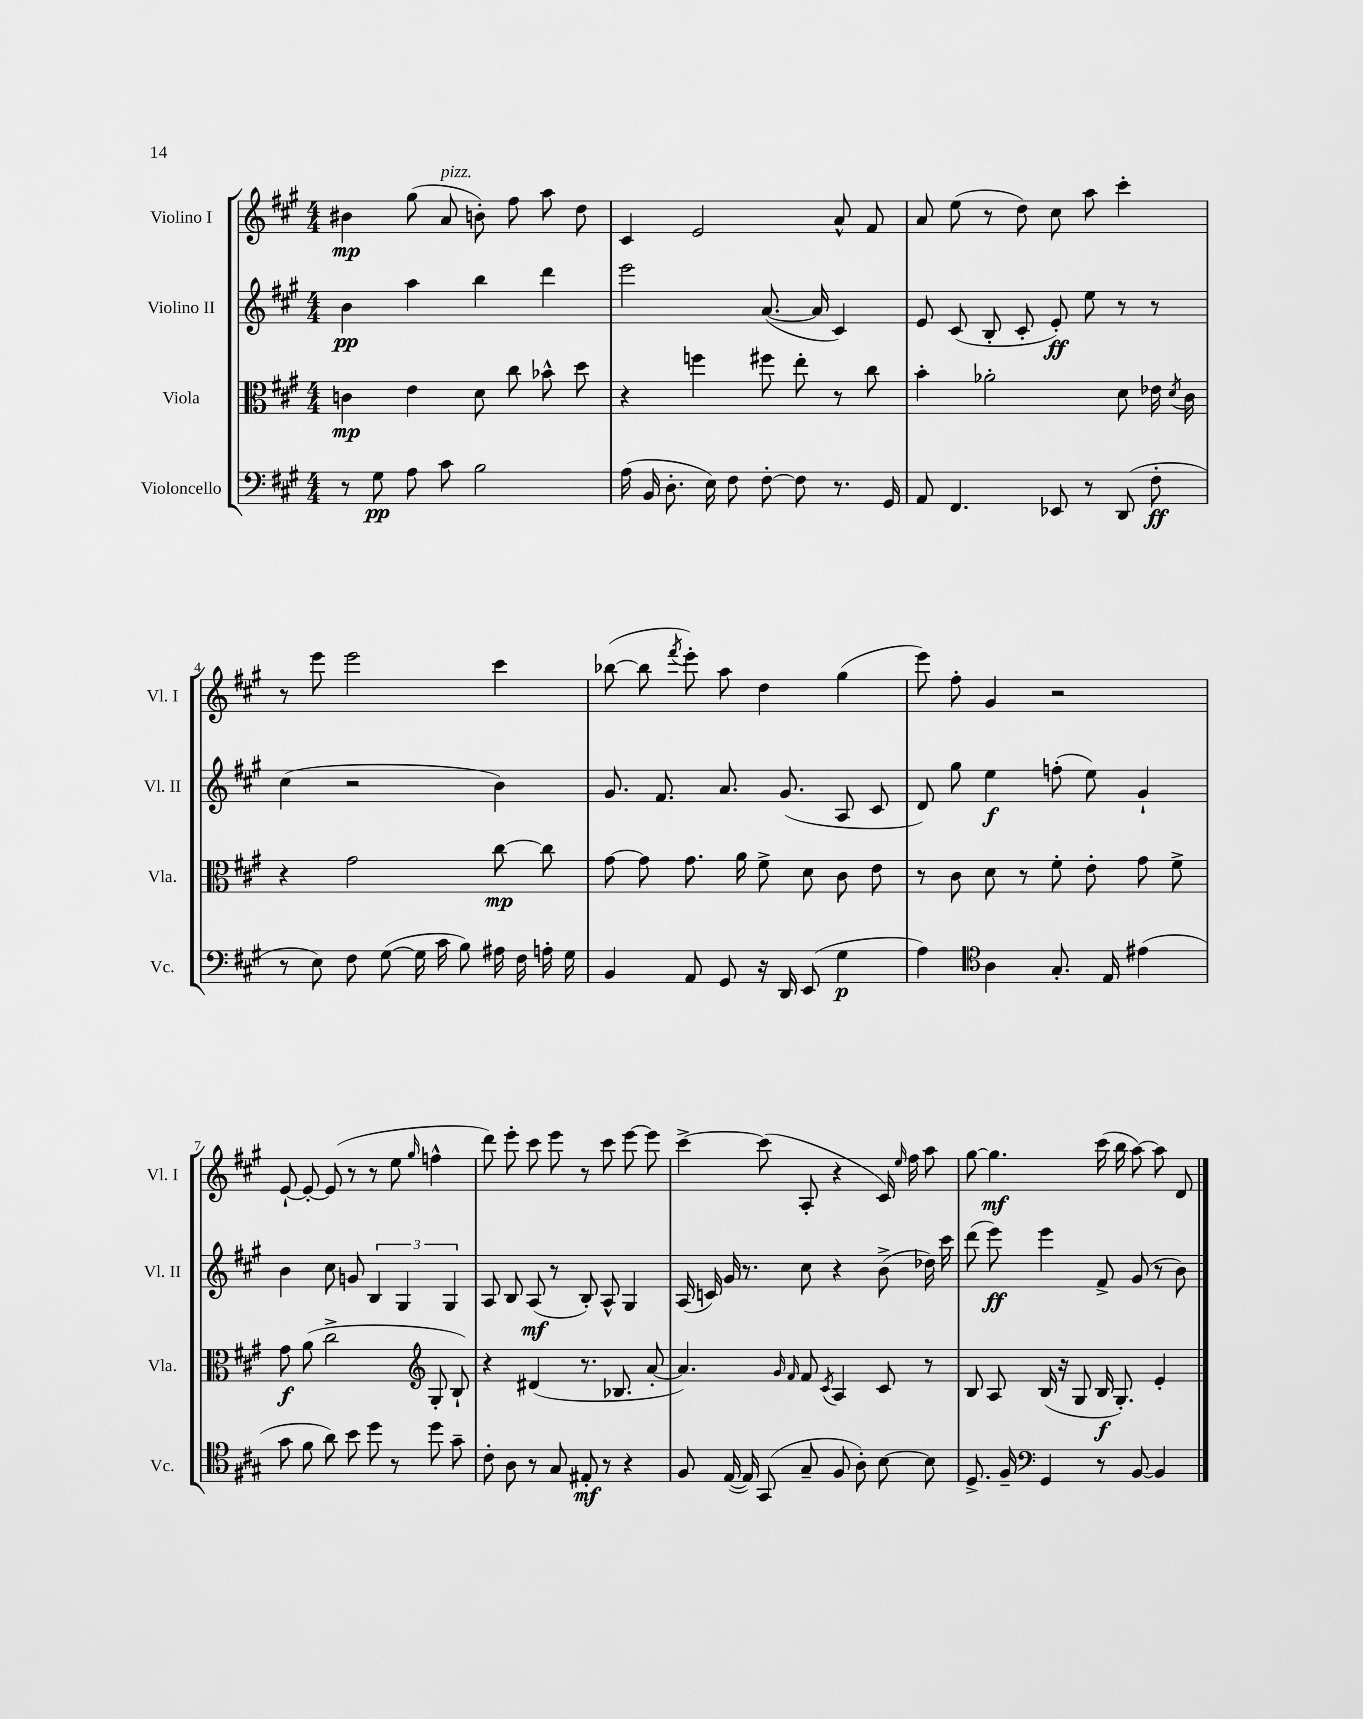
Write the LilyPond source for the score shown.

<<
\new StaffGroup <<
\new Staff = "s0" \with { instrumentName = "Violino I" shortInstrumentName = "Vl. I" } {
    \clef treble \key a \major \numericTimeSignature \time 4/4
    \autoBeamOff bis'4\mp gis''8( a'8^\markup { \italic "pizz." } b'8-.) fis''8 a''8 d''8 |
    cis'4 e'2 a'8-^ fis'8 |
    a'8 e''8( r8 d''8) cis''8 a''8 cis'''4-. |
    r8 e'''8 e'''2 cis'''4 |
    bes''8~( bes''8 \acciaccatura { fis'''8 } e'''8-.) a''8 d''4 gis''4( |
    e'''8) fis''8-. gis'4 r2 |
    e'8~-! e'8~-. e'8( r8 r8 e''8 \grace { gis''16 } f''4-^ |
    d'''8) e'''8-. cis'''8 e'''8 r8 cis'''8 e'''8~ e'''8 |
    cis'''4~-> cis'''8( a8-. r4 cis'16) \grace { e''16 } fis''16 a''8 |
    gis''8~ gis''4.\mf cis'''16( b''16 a''8~) a''8 d'8 \bar "|." |
}
\new Staff = "s1" \with { instrumentName = "Violino II" shortInstrumentName = "Vl. II" } {
    \clef treble \key a \major \numericTimeSignature \time 4/4
    \autoBeamOff b'4\pp a''4 b''4 d'''4 |
    e'''2 a'8.~( a'16 cis'4) |
    e'8 cis'8( b8-. cis'8-. e'8-.\ff) e''8 r8 r8 |
    cis''4( r2 b'4) |
    gis'8. fis'8. a'8. gis'8.( a8 cis'8 |
    d'8) gis''8 e''4\f f''8-.( e''8) gis'4-! |
    b'4 cis''8 g'8 \tuplet 3/2 { b4 gis4 gis4 } |
    a8 b8 a8\mf( r8 b8-.) a8-^ gis4 |
    a16( c'16) gis'16 r8. cis''8 r4 b'8->( des''16) cis'''16 |
    d'''8( e'''8\ff) e'''4 fis'8-> gis'8( r8 b'8) \bar "|." |
}
\new Staff = "s2" \with { instrumentName = "Viola" shortInstrumentName = "Vla." } {
    \clef alto \key a \major \numericTimeSignature \time 4/4
    \autoBeamOff c'4\mp e'4 d'8 cis''8 bes'8-^ d''8 |
    r4 f''4 fis''8 e''8-. r8 cis''8 |
    b'4-. aes'2-. d'8 ees'16 \acciaccatura { d'8 } cis'16 |
    r4 gis'2 cis''8~\mp cis''8 |
    gis'8~ gis'8 gis'8. a'16 fis'8-> d'8 cis'8 e'8 |
    r8 cis'8 d'8 r8 fis'8-. e'8-. gis'8 fis'8-> |
    gis'8\f a'8( cis''2-> \clef treble gis8-. b8-!) |
    r4 dis'4( r8. bes8. a'8~-. |
    a'4.) \grace { gis'16 fis'16 } fis'8 \acciaccatura { cis'8 } a4 cis'8 r8 |
    b8 a8 b16( r16 gis8 b16\f gis8.-.) e'4-. \bar "|." |
}
\new Staff = "s3" \with { instrumentName = "Violoncello" shortInstrumentName = "Vc." } {
    \clef bass \key a \major \numericTimeSignature \time 4/4
    \autoBeamOff r8 gis8\pp a8 cis'8 b2 |
    a16( b,16 d8.-. e16) fis8 fis8~-. fis8 r8. gis,16 |
    a,8 fis,4. ees,8 r8 d,8( fis8-.\ff |
    r8 e8) fis8 gis8~( gis16 cis'16 b8) ais16 fis16 a16-. gis16 |
    b,4 a,8 gis,8 r16 d,16 e,8( gis4\p |
    a4) \clef tenor a4 gis8.-. e16 eis'4( |
    gis'8 fis'8 a'8) b'8 d''8 r8 d''8 gis'8-- |
    cis'8-. a8 r8 gis8 eis8-.\mf r8 r4 |
    fis8 e16~( e16) gis,8( gis8-- fis8 a8-.) b8~ b8 |
    d8.-> fis16-- \clef bass gis,4 r8 b,8~ b,4 \bar "|." |
}
>>
>>
